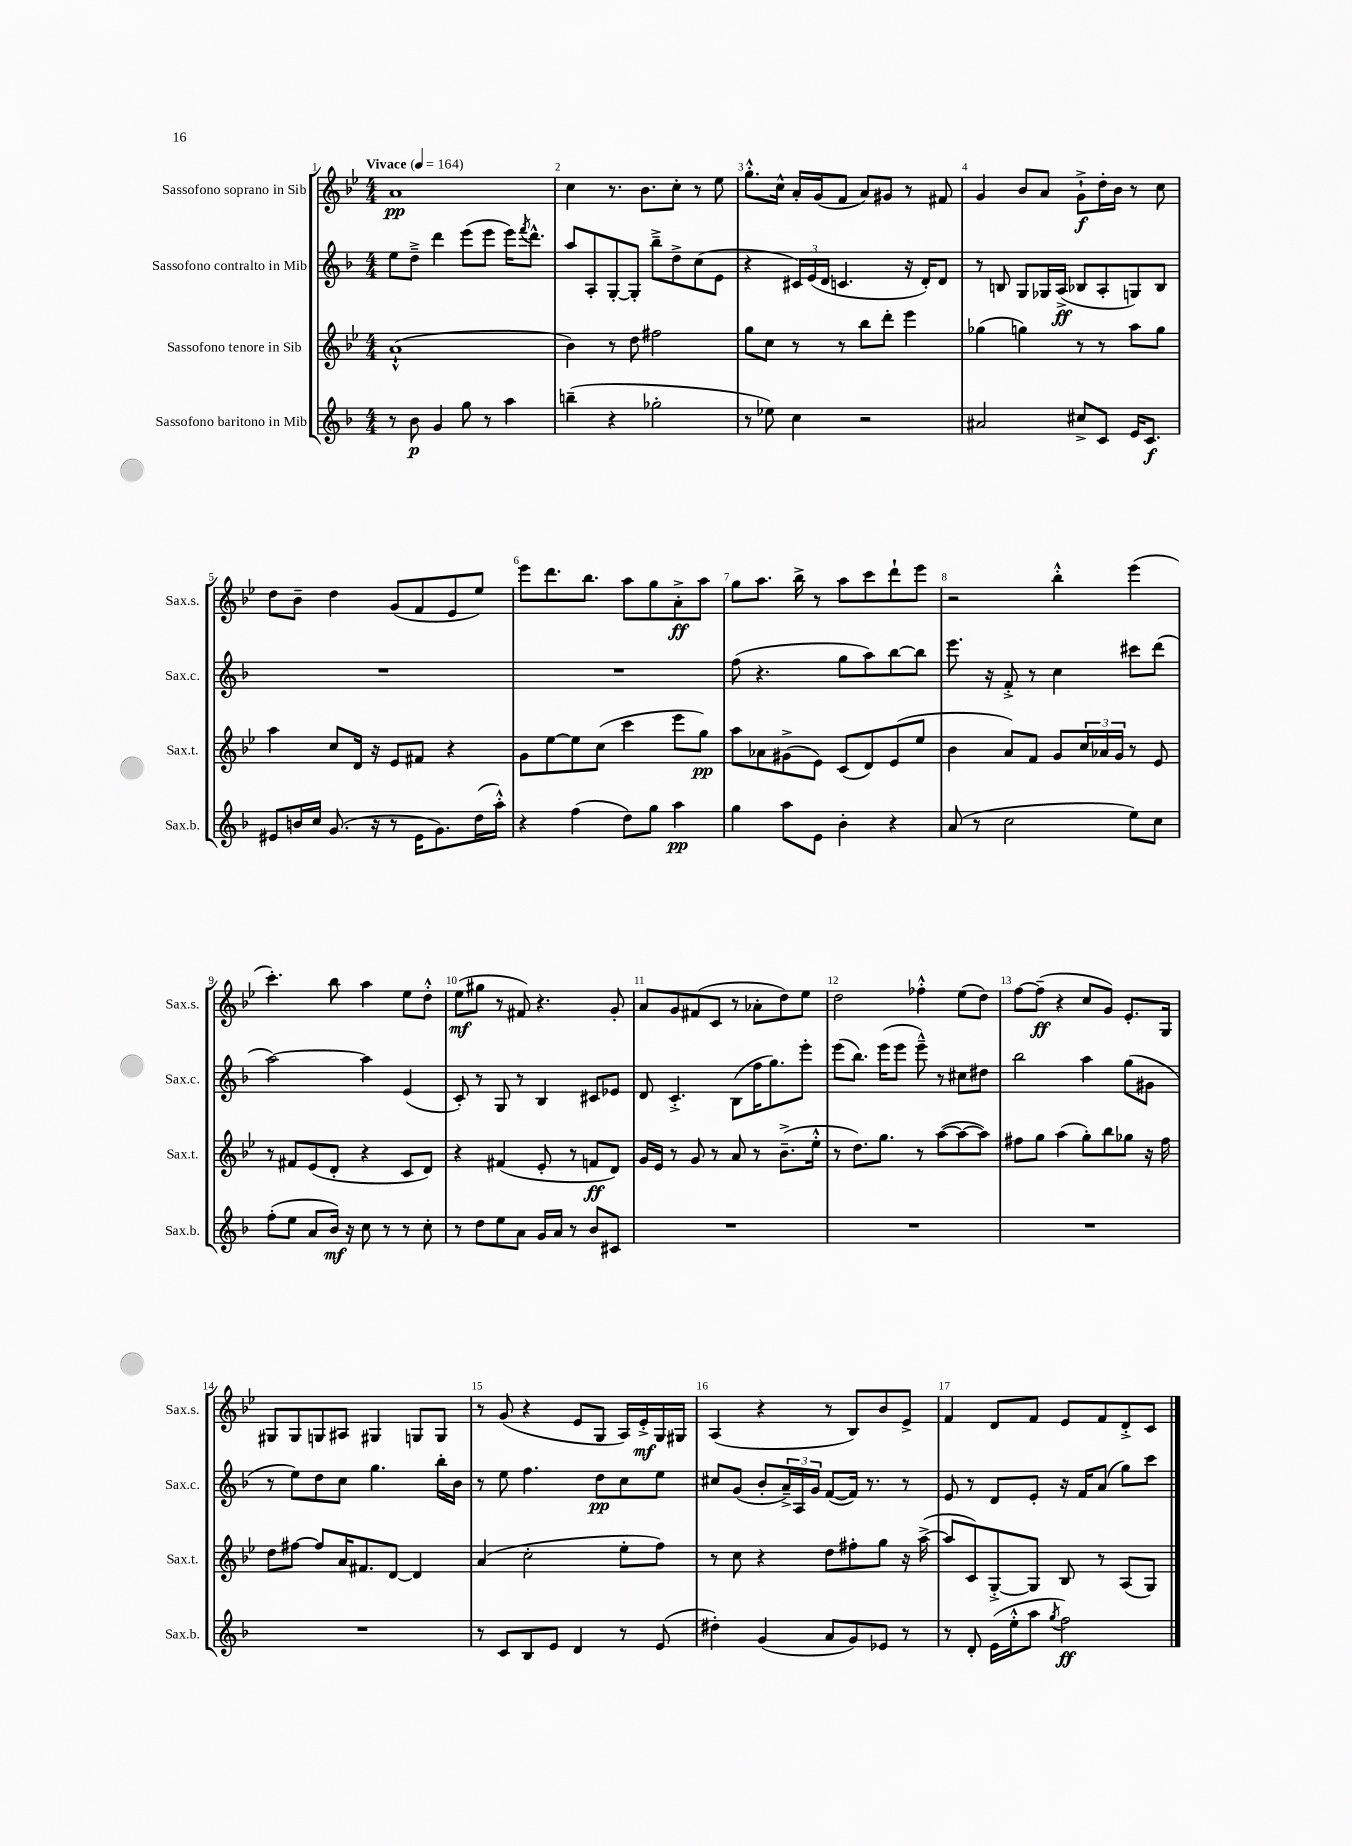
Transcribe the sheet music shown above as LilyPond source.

<<
\new StaffGroup <<
\new Staff = "s0" \with { instrumentName = "Sassofono soprano in Sib" shortInstrumentName = "Sax.s." } {
    \clef treble \key bes \major \numericTimeSignature \time 4/4 \tempo "Vivace" 4 = 164
    a'1\pp |
    c''4 r8. bes'8. c''8-. r8 ees''8 |
    g''8.-.-^ c''16-^ a'16-. g'16( f'8 a'8) gis'8 r8 fis'8 |
    g'4 bes'8 a'8 g'8-!->\f d''16-. bes'16 r8 c''8 |
    d''8 bes'8-- d''4 g'8( f'8 ees'8 ees''8) |
    ees'''8 d'''8. bes''8. a''8 g''8 a'8-.->\ff a''8 |
    g''8 a''8. bes''16-> r8 a''8 c'''8 d'''8-! ees'''8 |
    r2 bes''4-.-^ ees'''4( |
    c'''4.-.) bes''8 a''4 ees''8 d''8-.-^ |
    ees''8\mf( gis''8 r8 fis'8) r4. g'8-. |
    a'8 g'8 fis'8( c'8 r8 aes'8-. d''8) ees''8 |
    d''2 fes''4-.-^ ees''8( d''8) |
    f''8~ f''8--\ff( r4 c''8 g'8) ees'8.-. g16 |
    gis8 gis8 g8 ais8 gis4 g8 g8 |
    r8 g'8( r4 ees'8 g8 a16) ees'16-.->\mf g16 gis16 |
    a4( r4 r8 bes8) bes'8 ees'8-> |
    f'4 d'8 f'8 ees'8 f'8 d'8-.-> c'8 \bar "|." |
}
\new Staff = "s1" \with { instrumentName = "Sassofono contralto in Mib" shortInstrumentName = "Sax.c." } {
    \clef treble \key f \major \numericTimeSignature \time 4/4
    e''8 d''8---> d'''4 e'''8( e'''8 e'''16) \acciaccatura { f'''8 } d'''8.-^ |
    a''8 a8-. g8~-. g8-. bes''8---> d''8-> c''8( e'8 |
    r4 \tuplet 3/2 { cis'16) e'16( d'16 } c'4. r16 d'16-.) d'8 |
    r8 b8 g8 ges16 a16->\ff( bes8 a8-. g8) bes8 |
    R1 |
    R1 |
    f''8( r4. g''8 a''8) bes''8~ bes''8 |
    e'''8. r16 f'8-.-> r8 c''4 cis'''8 d'''8( |
    a''2~) a''4 e'4( |
    c'8-.) r8 g8 r8 bes4 cis'8 ees'8 |
    d'8 c'4.-.-> bes8( f''16 g''8.) e'''8-. |
    e'''8( bes''8.) e'''16( e'''8 e'''8---^) r8 cis''8 dis''8 |
    bes''2 a''4 g''8( gis'8 |
    r8 e''8) d''8 c''8 g''4. bes''16-. bes'16 |
    r8 e''8 f''4. d''8\pp c''8 e''8 |
    cis''8 g'8( bes'8-. \tuplet 3/2 { a'16--->) a16 g'16 } f'8~( f'16) r8. r8 |
    e'8 r8 d'8 e'8-. r16 f'16 a'8( g''8) c'''8 \bar "|." |
}
\new Staff = "s2" \with { instrumentName = "Sassofono tenore in Sib" shortInstrumentName = "Sax.t." } {
    \clef treble \key bes \major \numericTimeSignature \time 4/4
    a'1-!-^( |
    bes'4) r8 d''8 fis''2 |
    g''8 c''8 r8 r8 bes''8 d'''8-. ees'''4 |
    ges''4( g''4) r8 r8 a''8 g''8 |
    a''4 c''8 d'16 r16 ees'8 fis'8 r4 |
    g'8 ees''8~ ees''8 c''8( c'''4 ees'''8 g''8\pp) |
    a''8 aes'8 gis'8->( ees'8) c'8( d'8) ees'8( ees''8 |
    bes'4 a'8) f'8 g'8 \tuplet 3/2 { c''16 aes'16 g'16 } r8 ees'8 |
    r8 fis'8 ees'8( d'8-. r4 c'8 d'8) |
    r4 fis'4( ees'8-. r8 f'8\ff d'8) |
    g'16 ees'16 r8 g'8 r8 a'8 r8 bes'8.--->( ees''16-.-^ |
    r8 d''8.) g''8. r8 a''8~( a''8~ a''8) |
    fis''8 g''8 a''4( g''8-.) bes''8 ges''8 r16 fis''16 |
    d''8 fis''8~ fis''8 a'16 fis'8. d'8~ d'4 |
    a'4( c''2-. ees''8-. f''8) |
    r8 c''8 r4 d''8 fis''8-. g''8 r16 a''16~->( |
    a''8 c'8) g8~-.-> g8 bes8 r8 a8( g8) \bar "|." |
}
\new Staff = "s3" \with { instrumentName = "Sassofono baritono in Mib" shortInstrumentName = "Sax.b." } {
    \clef treble \key f \major \numericTimeSignature \time 4/4
    r8 bes'8\p g'4 g''8 r8 a''4 |
    b''4--( r4 ges''2-. |
    r8 ees''8) c''4 r2 |
    ais'2 cis''8-> c'8 e'16 c'8.\f |
    eis'8 b'16 c''16 g'8.( r16 r8 eis'16 g'8.) d''16( a''16-.-^) |
    r4 f''4( d''8) g''8 a''4\pp |
    g''4 a''8 e'8 bes'4-. r4 |
    a'8( r8 c''2 e''8) c''8 |
    f''8-.( e''8 a'8 bes'16\mf) r16 c''8 r8 r8 c''8-. |
    r8 d''8 e''8 a'8 g'16 a'16 r8 bes'8 cis'8 |
    R1 |
    R1 |
    R1 |
    R1 |
    r8 c'8 bes8 e'8 d'4 r8 e'8( |
    dis''4-.) g'4( a'8 g'8) ees'8 r8 |
    r8 d'8-. e'16( e''16-.-^ a''8 \acciaccatura { g''8 } f''2\ff) \bar "|." |
}
>>
>>
\layout { \context { \Score \override BarNumber.break-visibility = ##(#f #t #t) barNumberVisibility = #all-bar-numbers-visible } }
